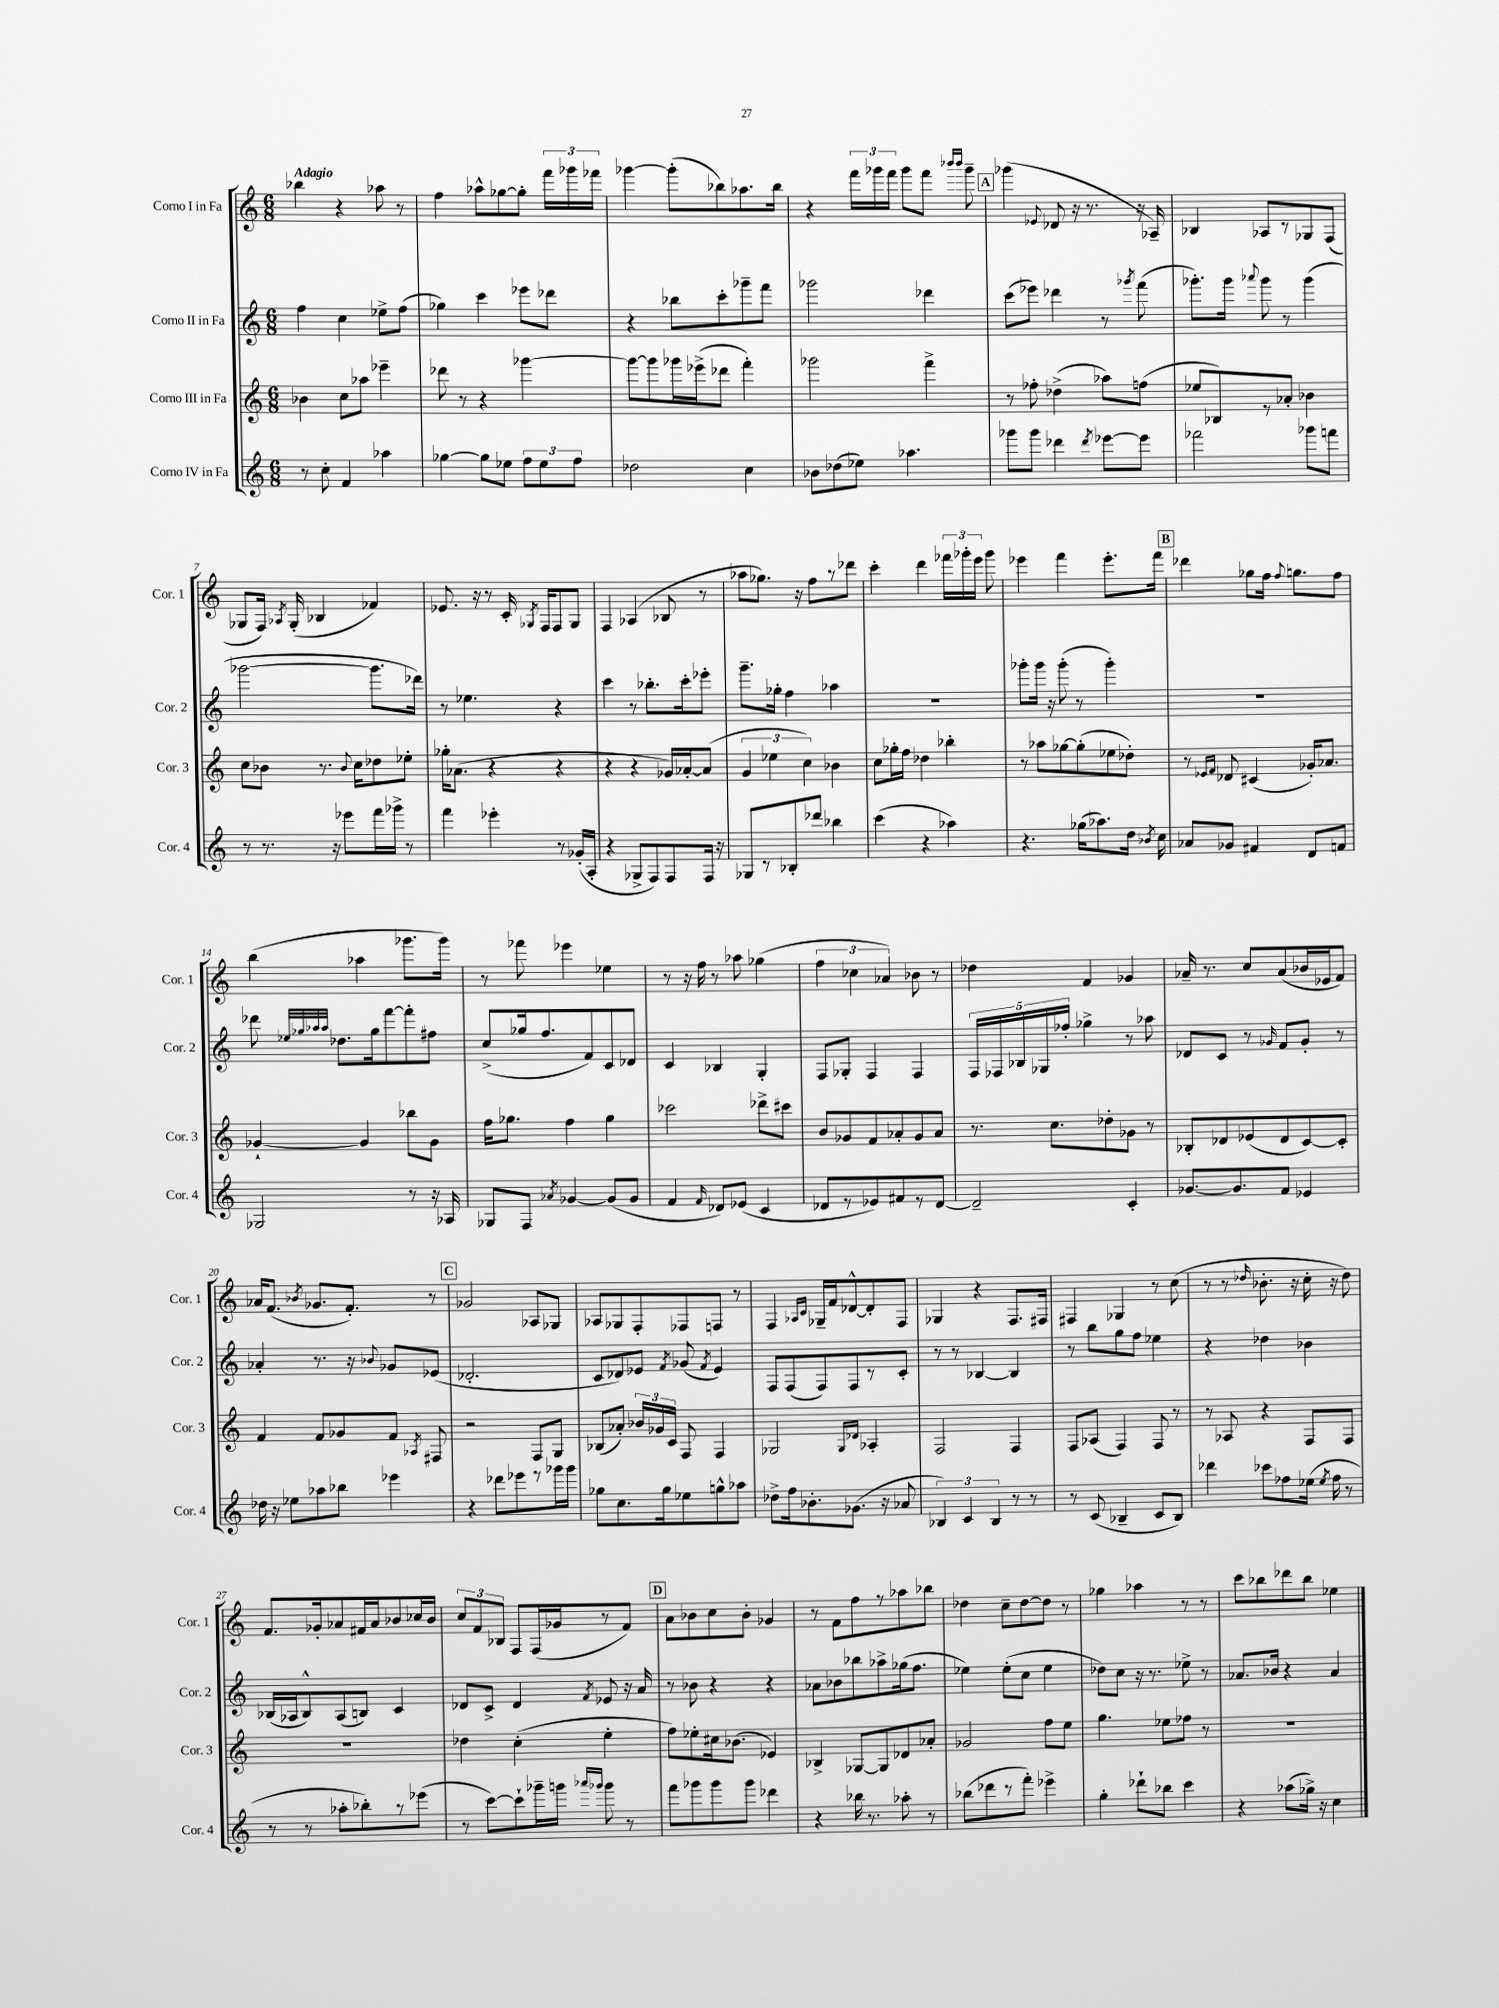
<<
\new StaffGroup <<
\new Staff = "s0" \with { instrumentName = "Corno I in Fa" shortInstrumentName = "Cor. 1" } {
    \clef treble \key c \major \numericTimeSignature \time 6/8 \tempo "Adagio"
    \autoBeamOff bes''4 r4 aes''8 r8 |
    f''4 aes''8[-^ ges''8~ ges''8]-. \tuplet 3/2 { f'''16[ ges'''16 fes'''16] } |
    ges'''4~ ges'''8[-.( bes''8) aes''8. bes''16] |
    r4 \tuplet 3/2 { f'''16[ ges'''16 f'''16] } ges'''8[ f'''8] \grace { bes'''16[ bes'''16] } ges'''8-- |
    \mark \markup { \box "A" } ges'''4( \appoggiatura { ees'8 } des'8 r16 r8. r16 aes16--) |
    bes4 aes8[ r8 ges8 f8]( |
    ges8[ f16]) \acciaccatura { aes8 } ges16-.( bes4 fes'4) |
    ees'8. r16 r8 c'16-. \acciaccatura { ges8 } f16[ f8 ges8] |
    f4 aes4( bes8 r8 |
    aes''8[ ges''8.]) r16 f''8[ r8 des'''8] |
    c'''4-. d'''4 \tuplet 3/2 { fes'''16[ ges'''16-. e'''16] } ges'''8 |
    ees'''4 f'''4 ees'''8.[-. f'''16] |
    \mark \markup { \box "B" } des'''4 ges''8[ f''16] \appoggiatura { f''8 } g''8.[ f''8] |
    b''4( aes''4 ges'''8.[ ges'''16]) |
    r8 fes'''8 ees'''4 ees''4 |
    r8 r16 f''16 r8 aes''8 ges''4( |
    \tuplet 3/2 { f''4 ces''4 aes'4) } bes'8 r8 |
    des''4 f'4 ges'4 |
    aes'16-- r8. c''8[ aes'8( bes'16 ees'16 f'8]) |
    aes'16[ f'8.]( \acciaccatura { bes'8 } ges'8.[ f'8.]-.) r8 |
    \mark \markup { \box "C" } ges'2 aes8[ ges8] |
    aes8[ ges8 f8-. fes8 f8] r8 |
    f4 \grace { aes16[ c'16] } ges16[-- f'16 des'8~-^ des'8-. f8] |
    ges4 r4 f8.[ fis16] |
    fis4 ges4 r8 c''8( |
    r8 r8 \grace { des''16 } bes'8.-. r16 c''16-. r16 des''8) |
    f'8.[ ges'16-. aes'8 fis'16 aes'16 bes'8 ces''16 bes'16] |
    \tuplet 3/2 { c''8[ f'8 bes8] } f8[ f16( ges'16 r8 f'8]) |
    \mark \markup { \box "D" } a'8[ bes'8 c''8 bes'8]-. ges'4 |
    r8 f'8[ f''8 r8 aes''8 bes''8] |
    des''4 c''8[-- des''8~ des''8] r8 |
    ges''4 aes''4 r8 r8 |
    c'''8[ bes''8 des'''8 bes''8] ees''4 \bar "|." |
}
\new Staff = "s1" \with { instrumentName = "Corno II in Fa" shortInstrumentName = "Cor. 2" } {
    \clef treble \key c \major \numericTimeSignature \time 6/8
    \autoBeamOff f''4 c''4 ees''8[-> f''8]( |
    ges''4) c'''4 ees'''8[ des'''8] |
    r4 bes''8[ c'''8-. ges'''8-- f'''8] |
    ges'''2 des'''4 |
    \mark \markup { \box "A" } c'''8[( ees'''8]) des'''4 r8 \acciaccatura { ges'''8 } f'''8( |
    ges'''8.[-.) ges'''16] \appoggiatura { aes'''8 } ges'''8 r8 ges'''4( |
    ges'''2~ ges'''8.[ des'''16]) |
    r8 ees''4. r4 |
    c'''4 r8 bes''8.[-. c'''16-. ees'''8]-. |
    g'''8.[-- ges''16]-. f''4 aes''4 |
    R2. |
    ges'''8[-. ges'''16] r16 ges'''8-.( r8 ges'''4-.) |
    \mark \markup { \box "B" } R2. |
    des'''8 \grace { ees''32[ ges''32 aes''32 aes''32] } des''8.[ ges''16 f'''8~ f'''8-. fis''8] |
    c''8[->( ges''16 f''8. f'8) c'8 des'8] |
    c'4 bes4 g4-. |
    f8[ ges8]-. f4 f4 |
    \tuplet 5/4 { f16[ fes16 bes16 ges16 fes''16]-. } ges''4-> r8 aes''8 |
    des'8[ c'8] r8 \grace { ges'16 } f'8[ ges'8]-. r8 |
    aes'4-. r8. r16 \appoggiatura { bes'8 } ges'8[ ees'8]( |
    \mark \markup { \box "C" } des'2.-. |
    c'8[ des'8) ees'8] \acciaccatura { f'8 } ges'8( \acciaccatura { f'8 } ees'4) |
    f8[ f8( f8) f8 r8 c'8]-. |
    r8 r8 bes4~ bes4 |
    r8 b''8[ g''8 f''8] ees''4 |
    r4 des''4 bes'4 |
    bes16[( aes16 bes8-^) aes8( b8]) c'4 |
    des'8[ c'8]-> des'4 \acciaccatura { f'8 } ees'8 r16 a'16 |
    \mark \markup { \box "D" } r8 bes'8 r4 r4 |
    aes'8[ bes'8 bes''8 aes''8-> ges''16( f''8.] |
    ees''4) ees''8[-.( c''8] ees''4 |
    des''8[) c''8] r16 r8. ees''8-> r8 |
    aes'8.[ bes'16] r4 aes'4 \bar "|." |
}
\new Staff = "s2" \with { instrumentName = "Corno III in Fa" shortInstrumentName = "Cor. 3" } {
    \clef treble \key c \major \numericTimeSignature \time 6/8
    \autoBeamOff bes'4 c''8[ aes''8] ees'''4-- |
    des'''8 r8 r4 ges'''4~ |
    ges'''8[~ ges'''8 ges'''16 ees'''16->( des'''8] f'''4-.) |
    ges'''2 f'''4-> |
    \mark \markup { \box "A" } r8 fes''8-. des''4->( aes''8[) f''8]( |
    ees''8[ bes8) r8 aes'8]-. bes'4 |
    c''8[ bes'8] r8. \appoggiatura { bes'8 } c''16[ des''8 ees''8]-. |
    ges''16[-. aes'8.]( r4 r4 |
    r4 r4 ges'16[) aes'16~-. aes'8]( |
    \tuplet 3/2 { g'4 ees''4 c''4) } bes'4 |
    c''8[ ges''16-. f''16] des''4 bes''4-. |
    r8 aes''8[ ges''8~ ges''8-.( ees''8 des''8]-.) |
    \mark \markup { \box "B" } r8 \grace { ees'16[ f'16] } des'8 cis'4( ges'16[-.) aes'8.] |
    ges'4~-! ges'4 bes''8[ ges'8] |
    f''16[ ges''8.] f''4 ges''4 |
    ces'''2 des'''8[-> cis'''8] |
    b'8[ ges'8 f'8 aes'8-. ges'8 aes'8] |
    r8. c''8.[ des''8-. ges'8] r8 |
    bes8[-. des'8 ees'8( des'8 c'8~) c'8]-. |
    f'4 f'8[ ges'8 f'8] \acciaccatura { aes8 } fis8 |
    \mark \markup { \box "C" } r2 f8[ g8] |
    bes8[( aes'8]-.) \tuplet 3/2 { bes'16[ ges'16 c'16] } f8 f4 |
    ges2 \grace { ges16[ des'16] } aes4-. |
    f2 f4 |
    f8[ aes8]( f4) f8 r8 |
    r8 aes8 r4 f8[ f8] |
    r2. |
    des''4 c''4-.( e''4-. |
    \mark \markup { \box "D" } f''8[) ees''8-. cis''16 bes'8.]( ees'4) |
    bes4-> ges8[~ ges8 des'8 aes'8]-. |
    ges'2 f''8[ e''8] |
    g''4. ees''8[ fes''8] r8 |
    R2. \bar "|." |
}
\new Staff = "s3" \with { instrumentName = "Corno IV in Fa" shortInstrumentName = "Cor. 4" } {
    \clef treble \key c \major \numericTimeSignature \time 6/8
    \autoBeamOff r8 c''8-. f'4 aes''4 |
    ges''4~ ges''8[ ees''8] \tuplet 3/2 { f''8[ ees''8 f''8] } |
    des''2 c''4 |
    bes'8[ des''8( ees''8]) aes''4. |
    \mark \markup { \box "A" } ges'''8[ ges'''8] des'''4 \acciaccatura { des'''8 } ees'''8[~ ees'''8] |
    fes'''2 ges'''8[ f'''8] |
    r8 r8. r16 ees'''8[ f'''16 ges'''16]-> r8 |
    f'''4 ees'''4-. r8 ges'16[-.( a16]-. |
    r4 ges8[-> f8) f8 f16] r16 |
    ges8[ r8 bes8-. des'''8] bes''4 |
    c'''4( r4 aes''4) |
    r4. ges''16[( aes''8.) d''16] \acciaccatura { bes'8 } c''16 |
    \mark \markup { \box "B" } aes'8[ ges'8] fis'4 d'8[ f'8] |
    ges2 r8 r16 aes16 |
    ges8[ f8] \acciaccatura { aes'8 } ges'4~ ges'8[( ges'8] |
    f'4 \grace { f'16 } des'8[) ees'8]( c'4 |
    des'8[ r8 ees'8) fis'8 r8 des'8]~ |
    des'2-- c'4-. |
    ges'8.[~ ges'8. f'8] ees'4 |
    des''16 r16 ees''8[ aes''8 bes''8] ees'''4 |
    \mark \markup { \box "C" } r4 des'''8[ ees'''8 r8 ges'''16 ges'''16] |
    ges''8[ c''8. ges''16 ees''8 g''8-^ aes''8] |
    des''8[-> f''16 bes'8.-. ges'8.]( r16 aes'8 |
    \tuplet 3/2 { bes4) c'4 bes4 } r8 r8 |
    r8 c'8( bes4-- c'8[ bes8]) |
    des'''4 ces'''8[ fes''8 ees''16]( \acciaccatura { ees''8 } fes''16 r8 |
    r8 r8 aes''8[-. bes''8-.) r8 ees'''8]( |
    r8 c'''8[~) c'''8-! ges'''16-- g'''16] \grace { aes'''16[ ges'''16] } ges'''8 r8 |
    \mark \markup { \box "D" } f'''8[ ges'''8 ges'''8 ges'''8] des'''4 |
    r4 bes''16 r8. aes''8-. r8 |
    bes''8[( des'''8 r8 f'''8]-.) ees'''4-> |
    g''4-. des'''8[-! bes''8] c'''4 |
    r4 aes''8[( ges''16]->) r16 c''4 \bar "|." |
}
>>
>>
